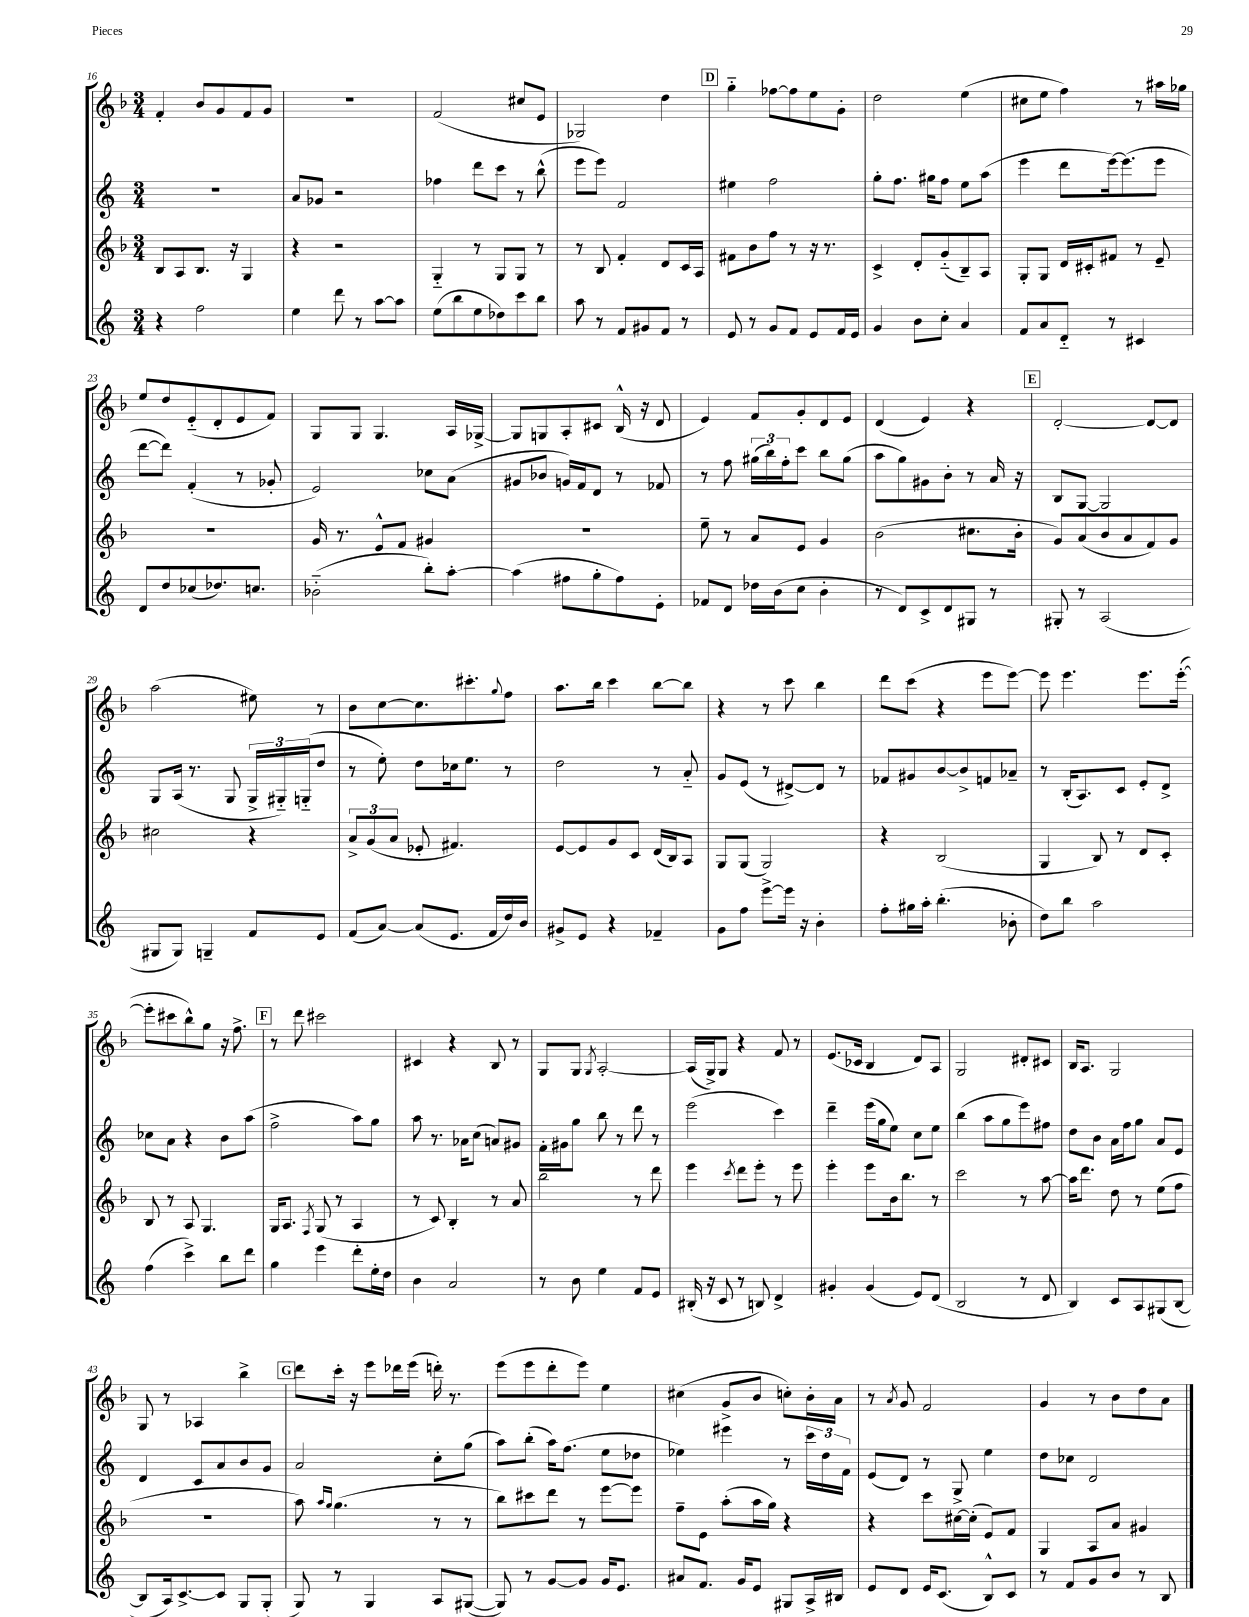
<<
\new StaffGroup <<
\new Staff = "s0" {
    \clef treble \key f \major \numericTimeSignature \time 3/4
    f'4-. bes'8 g'8 f'8 g'8 |
    R2. |
    f'2( cis''8 e'8 |
    ges2) d''4 |
    \mark \markup { \box "D" } g''4-_ fes''8~ fes''8 e''8 g'8-. |
    d''2 e''4( |
    cis''8 e''8 f''4) r8 ais''16 ges''16 |
    e''8 d''8 e'8-_( d'8-. e'8 f'8) |
    g8 g8 g4. a16 ges16~-> |
    ges8 g8 a8-. cis'8 bes16-^( r16 d'8 |
    e'4) f'8 g'8-. d'8 e'8 |
    d'4( e'4) r4 |
    \mark \markup { \box "E" } d'2~-. d'8~ d'8 |
    a''2( eis''8) r8 |
    bes'8 c''8~ c''8. cis'''8.-. \appoggiatura { g''8 } f''8 |
    a''8. bes''16 c'''4 bes''8~ bes''8 |
    r4 r8 c'''8 bes''4 |
    d'''8 c'''8( r4 e'''8 e'''8~) |
    e'''8 e'''4. e'''8. e'''16~-.( |
    e'''8-. cis'''8 bes''8-^) g''8 r16 f''8.-> |
    \mark \markup { \box "F" } r8 d'''8 cis'''2 |
    cis'4 r4 bes8 r8 |
    g8 g8 \acciaccatura { g8 } a2~-. |
    a16( g16->) g8 r4 f'8 r8 |
    e'8.( ces'16 bes4 d'8) a8 |
    g2 dis'8-. cis'8 |
    bes16 a8. g2 |
    g8 r8 aes4 bes''4-> |
    \mark \markup { \box "G" } d'''8 c'''16-. r16 e'''8 des'''16 e'''16( d'''16-.) r8. |
    e'''8( e'''8 d'''8-. e'''8) e''4 |
    cis''4( g'8-> bes'8 c''8-.) bes'16-. a'16 |
    r8 \acciaccatura { a'8 } g'8 f'2 |
    g'4 r8 bes'8 d''8 a'8 \bar "|." |
}
\new Staff = "s1" {
    \clef treble \key c \major \numericTimeSignature \time 3/4
    R2. |
    a'8 ges'8 r2 |
    fes''4 d'''8 c'''8 r8 b''8-^( |
    e'''8 e'''8) f'2 |
    \mark \markup { \box "D" } eis''4 f''2 |
    g''8-. f''8. gis''16 f''8 e''8 a''8( |
    e'''4 d'''8 e'''16~) e'''8.( e'''8 |
    d'''8~ d'''8) f'4-.( r8 ges'8-. |
    e'2) ces''8 a'8( |
    gis'8 bes'8 g'16) f'16 d'8 r8 fes'8 |
    r8 f''8 \tuplet 3/2 { gis''16( b''16) f''16-. } c'''8 b''8 gis''8( |
    a''8 g''8) gis'8 b'8-. r8 a'16 r16 |
    \mark \markup { \box "E" } b8 g8~ g2 |
    g8 a16( r8. g8 \tuplet 3/2 { g16-> gis16-_) g16-_( } d''8 |
    r8 e''8-.) d''8 ces''16 e''8. r8 |
    d''2 r8 a'8-_ |
    g'8 e'8( r8 dis'8~->) dis'8 r8 |
    fes'8 gis'8 b'8~ b'8-> f'8 aes'8-- |
    r8 b16-.( a8.) c'8 e'8-. d'8-> |
    ces''8 a'8 r4 b'8 a''8( |
    \mark \markup { \box "F" } f''2-> a''8) g''8 |
    a''8 r8. aes'16 c''8( a'8) gis'8 |
    f'16-. gis'16 g''8 b''8 r8 d'''8 r8 |
    e'''2( c'''4) |
    d'''4-- e'''16( g''16 e''8) c''8 e''8 |
    b''4( a''8 g''8 e'''8) fis''8 |
    d''8 b'8 a'16 f''16 g''8 a'8 e'8 |
    d'4 c'8 a'8 b'8 g'8 |
    \mark \markup { \box "G" } a'2 c''8-. g''8( |
    a''8) b''8-.( a''16) f''8.( e''8 des''8 |
    ees''4) eis'''4 r8 \tuplet 3/2 { c'''16 d''16 f'16 } |
    e'8( d'8) r8 g8-> e''4 |
    d''8 ces''8 d'2 \bar "|." |
}
\new Staff = "s2" {
    \clef treble \key f \major \numericTimeSignature \time 3/4
    bes8 a8 bes8. r16 g4 |
    r4 r2 |
    g4-_ r8 g8 g8 r8 |
    r8 bes8 f'4-. d'8 c'16 a16 |
    \mark \markup { \box "D" } fis'8 bes'8 f''8 r8 r16 r8. |
    c'4-> d'8-. g'8-_( bes8--) a8 |
    g8-. g8 d'16 cis'16-. fis'8 r8 e'8-- |
    R2. |
    g'16 r8. e'8-^ f'8 gis'4 |
    R2. |
    e''8-- r8 a'8 e'8 g'4 |
    bes'2( cis''8. bes'16-. |
    \mark \markup { \box "E" } g'8) a'8( bes'8 a'8 f'8) g'8 |
    cis''2 r4 |
    \tuplet 3/2 { a'8-> g'8( a'8 } ees'8-. fis'4.) |
    e'8~ e'8 g'8 c'8 d'16( bes16) a8 |
    g8 g8( g2) |
    r4 bes2( |
    g4 bes8) r8 d'8 c'8-. |
    bes8 r8 a8 g4. |
    \mark \markup { \box "F" } g16 a8. \acciaccatura { f8 } g8( r8 a4 |
    r8 c'8) bes4-. r8 a'8 |
    bes''2 r8 d'''8 |
    e'''4 \acciaccatura { c'''8 } d'''8 e'''8-. r8 e'''8 |
    e'''4-. e'''8 bes'16 bes''8. r8 |
    c'''2 r8 a''8~ |
    a''16 d'''8. d''8 r8 e''8( f''8 |
    R2. |
    \mark \markup { \box "G" } a''8) \grace { a''16 g''16 } g''4.( r8 r8 |
    bes''8) cis'''8 d'''8 r8 e'''8~ e'''8 |
    f''8-- e'8 a''8-.( a''16 g''16) r4 |
    r4 c'''8 cis''16~ cis''16-.( e'8) f'8 |
    g4 a8 a'8 gis'4 \bar "|." |
}
\new Staff = "s3" {
    \clef treble \key c \major \numericTimeSignature \time 3/4
    r4 f''2 |
    e''4 d'''8 r8 a''8~ a''8 |
    e''8( b''8 e''8 des''8) c'''8 b''8 |
    a''8 r8 f'8 gis'8 f'8 r8 |
    \mark \markup { \box "D" } e'8 r8 g'8 f'8 e'8 f'16 e'16 |
    g'4 b'8 c''8-. a'4 |
    f'8 a'8 d'8-_ r8 cis'4 |
    d'8 d''8 ces''8( des''8.) c''8. |
    bes'2-_( b''8-.) a''8~-. |
    a''4( fis''8 g''8-. fis''8) e'8-. |
    fes'8 d'8 des''16 b'16( c''8 b'4-. |
    r8 d'8) c'8-> d'8 gis8 r8 |
    \mark \markup { \box "E" } gis8-. r8 a2( |
    gis8 gis8) g4-- f'8 e'8 |
    f'8( a'8~) a'8( e'8. f'16 d''16) b'16 |
    gis'8-> e'8 r4 fes'4-- |
    g'8 f''8 e'''8~-> e'''16 r16 b'4-. |
    f''8-. gis''16 a''16-. b''4.-.( bes'8-. |
    d''8) b''8 a''2 |
    f''4( c'''4->) b''8 d'''8 |
    \mark \markup { \box "F" } g''4 e'''4 d'''8-. e''16-. d''16 |
    b'4 a'2 |
    r8 b'8 e''4 f'8 e'8 |
    bis16-.( r16 c'8 r8 b8) d'4-> |
    gis'4-. gis'4( e'8) d'8( |
    b2 r8 d'8 |
    b4) c'8 a8 gis8( b8~ |
    b8 a16) c'8.~-> c'8 g8 g8-.( |
    \mark \markup { \box "G" } g8) r8 g4 a8 gis8~( |
    gis8) r8 g'8~ g'8 g'16 e'8. |
    ais'8 f'8. g'16 e'8 gis8 a16-> bis16 |
    e'8 d'8 e'16 c'8.( b8-^) c'8 |
    r8 f'8 g'8 b'8 r8 b8 \bar "|." |
}
>>
>>
\layout { \context { \Score currentBarNumber = #16 } }
